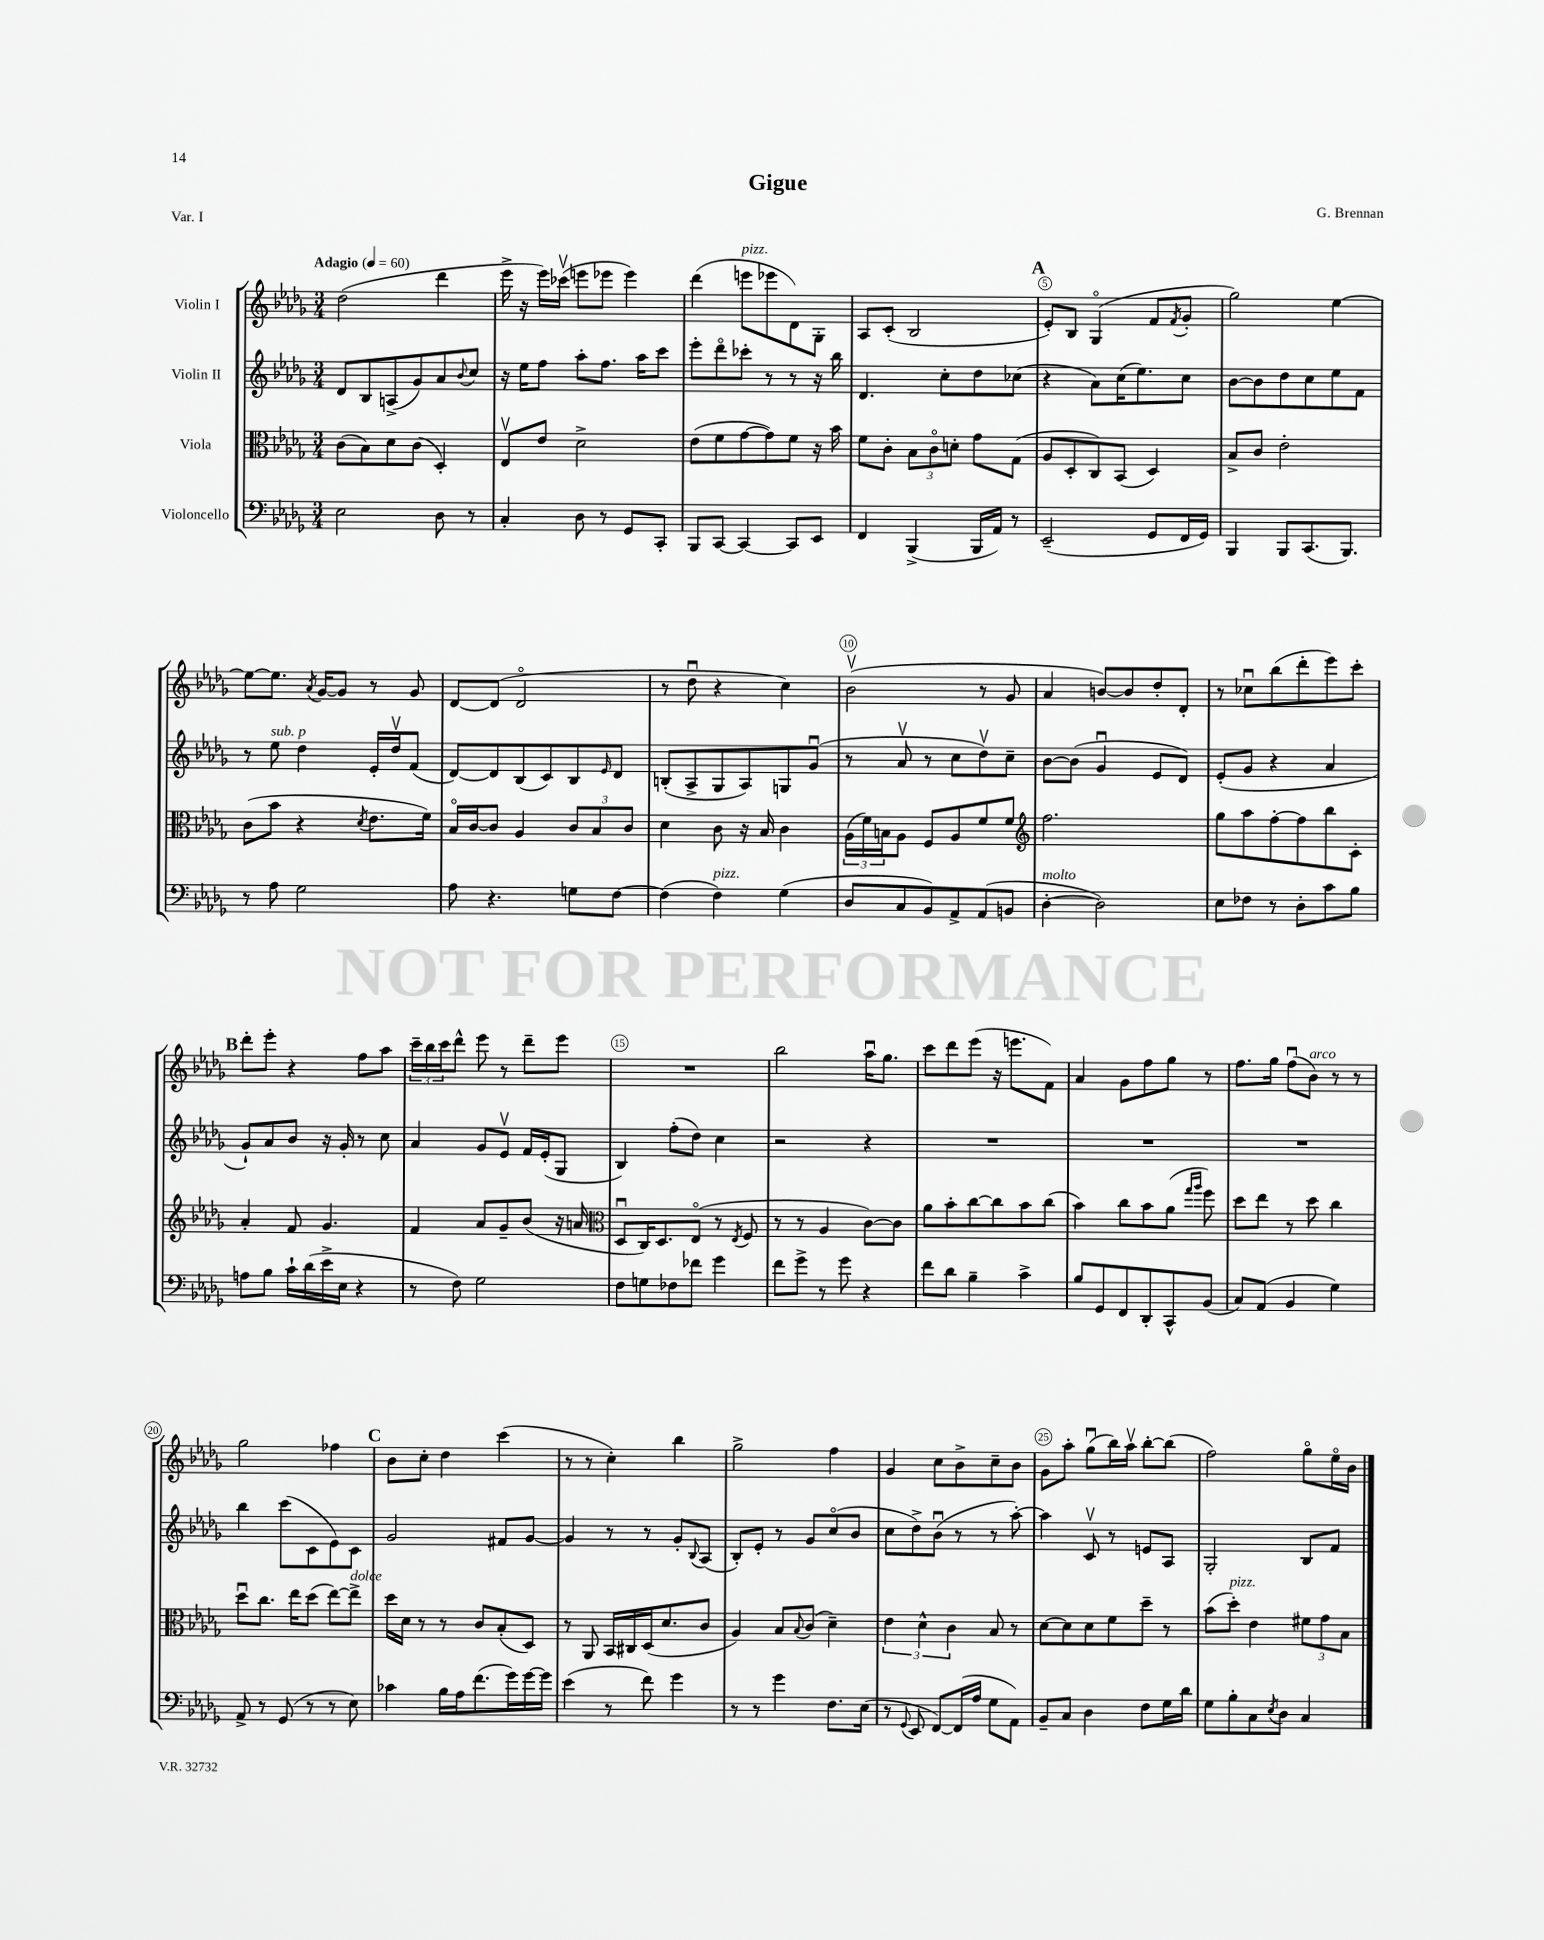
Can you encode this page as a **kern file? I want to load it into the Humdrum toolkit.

**kern	**kern	**kern	**kern
*part4	*part3	*part2	*part1
*staff4	*staff3	*staff2	*staff1
*I"Violoncello	*I"Viola	*I"Violin II	*I"Violin I
*clefF4	*clefC3	*clefG2	*clefG2
*k[b-e-a-d-g-]	*k[b-e-a-d-g-]	*k[b-e-a-d-g-]	*k[b-e-a-d-g-]
*M3/4	*M3/4	*M3/4	*M3/4
*MM60	*MM60	*MM60	*MM60
=1	=1	=1	=1
!	!	!	!LO:TX:a:B:t=Adagio
2E-\	(8c\L	8d-/L	(2dd-\
.	8B-\)	8B-/	.
.	8d-\	(8An^/	.
.	(8c\J	8g-/)	.
8D-\	4D-'/)	8a-/	4ddd-\
.	.	8qqb-/	.
8r	.	8cc/J	.
=2	=2	=2	=2
4C'/	8E-v/L	16r	16eee-^\
.	.	16ee-\KL	16r
.	8e-/J	8ff\J	16eee-\LL)
.	.	.	(16ccc-Xv\JJ
8D-\	2d-^\	8aa-'\L	8eeen\L
8r	.	8.ff\J	8eee-X\J
8GG-/L	.	.	4eee-\)
.	.	16aa-\KL	.
8CC'/J	.	8ccc\J	.
=3	=3	=3	=3
8BBB-/L	(8e-\L	8eee-'\L	(4ddd-\
[8CC/J	8f\	8ddd-\	.
!	!	!	!LO:TX:a:i:t=pizz.
4CC/_	[8g-\	8ccc-X'\J	8eeen\L
.	8g-\])	8r	8eee-X\
8CC/L]	8f\J	8r	8d-\)
8EE-/J	16r	16r	8G-'\J
.	16b-\	16bb-\	.
=4	=4	=4	=4
4FF/	8f\L	4.d-/	8A-/L
.	8c'\J	.	(8c'/J
(4BBB-^/	12B-\L	.	2B-/
.	12c\	.	.
.	.	8cc'\L	.
.	12dn'\J	.	.
16BBB-/LL	8g-\L	8dd-\	.
16AA-/JJ)	.	.	.
8r	(8G-\J	(8cc-X\J	.
!!LO:REH:place=s1:t=A
=5	=5	=5	=5
(2EE-~/	8A-/L	4r	8e-'/L)
.	8D-'/	.	8B-/J
.	8C/)	8a-\L)	(4G-/
.	(8BB-/J	(16cc\K	.
.	.	8.ee-\)	.
8GG-/L	4D-/)	.	8f/L
.	.	.	8qf/
16FF/L	.	8cc\J	8g-'/J
16GG-/JJ)	.	.	.
=6	=6	=6	=6
4BBB-/	8B-^/L	[8b-\L	2gg-\)
.	8c/J	8b-\]	.
8BBB-/L	2e-'\	8dd-\	.
(8.CC/	.	8cc\	.
.	.	8ee-\	[4ee-\
8.BBB-/J)	.	.	.
.	.	8f\J	.
!!LO:LB:g=z
=7	=7	=7	=7
8r	(8c\L	8r	8ee-\L_
!	!	!LO:TX:a:i:t=sub. p	!
8A-\	8b-\J	8ee-\	8.ee-\J]
2G-\	4r	4dd-\	.
.	.	.	8qa-/
.	.	.	[16g-/KL
.	.	.	8g-/J]
.	8qd-/	.	.
.	8.e-\L	16e-'/LL	8r
.	.	16dd-v/J	.
.	.	(8f/J	8g-/
.	16f\Jk)	.	.
=8	=8	=8	=8
8A-\	16B-/LL	[8d-/L)	[8d-/L
.	[16c/J	.	.
4.r	8c/J]	8d-/]	(8d-/J]
.	4A-/	(8B-/	2d-/
.	.	8c/)	.
8Gn\L	12c/L	8B-/	.
.	12B-/	.	.
.	.	16qqe-/	.
[8F\J	.	8d-/J	.
.	12c/J	.	.
=9	=9	=9	=9
(4F\]	4d-\	(8Bn'/L	8r
.	.	8A-^/	8dd-u\
!LO:TX:a:i:t=pizz.	!	!	!
4F\)	8c\	8G-/	4r
.	16r	8A-/)	.
.	16B-/	.	.
(4G-\	4c\	8Gn/	4cc\)
.	.	(8g-u/J	.
=10	=10	=10	=10
8D-/L	(24A-\LL	8r	(2b-v\
.	24f\)	.	.
.	24Bn\J	.	.
8C/	8A-\J	8a-v/	.
8BB-/)	8F/L	8r	.
8AA-^/	8A-/	8cc\L	.
(8AA-/	8f/	8dd-v\)	8r
8BBn/J	8f/J	8cc~\J	8g-/
=11	=11	=11	=11
*	*clefG2	*	*
!LO:TX:a:i:t=molto	!	!	!
[4D-'\	2.ff\	[8b-\L	4a-/
.	.	(8b-\J]	.
2D-\])	.	4g-u/	[8bn/L)
.	.	.	8b/]
.	.	8e-/L	8dd-'/
.	.	8d-/J)	8d-'/J
=12	=12	=12	=12
8E-\L	8gg-\L	(8e-'/L	8r
8F-X\J	8aa-\	8g-/J	8cc-Xu\L
8r	[8ff'\	4r	(8bb-\
8D-'\L	8ff\]	.	8ddd-'\
8c\	8bb-\	4a-/	8eee-\)
8B-\J	8c'\J	.	8ccc'\J
!!LO:LB:g=z
!!LO:REH:place=s1:t=B
=13	=13	=13	=13
8An\L	4a-'/	8g-`/L)	8ddd-'\L
8B-\J	.	8a-/	8eee-'\J
16c`\LL	8f/	8b-/J	4r
(16d-\	.	.	.
16e-^\	4.g-/	16r	.
16E-\JJ	.	16g-'/	.
4r	.	8r	8ff\L
.	.	8cc\	8aa-\J
=14	=14	=14	=14
8r	4f/	4a-/	24ccc~\LL
.	.	.	24bb-\
.	.	.	24ccc\J
8F\)	.	.	8ddd-^^\J
2G-\	8a-/L	8g-/L	8eee-\
.	8g-~/	8e-v/J	8r
.	(8b-/J	16f/LL	8ddd-~\L
.	.	(16e-'/J	.
.	16r	8G-/J	8eee-\J
.	16an/	.	.
=15	=15	=15	=15
*	*clefC3	*	*
8F\L	8D-u/L	4B-/)	2.r
8Gn\	16C/K)	.	.
.	8.D-/	.	.
8F-X\	.	(8ff'\L	.
8f-X\J	(8E-/J	8dd-\J)	.
4g-\	8r	4cc\	.
.	8qE-/	.	.
.	8F/	.	.
=16	=16	=16	=16
8f\L	8r	2r	2bb-\
8g-^\J	8r	.	.
8r	4A-/	.	.
8g-\	.	.	.
4r	[8c\L)	4r	16aa-u\KL
.	.	.	8.gg-\J
.	8c\J]	.	.
=17	=17	=17	=17
8f\L	8a-\L	2.r	8ccc\L
8d-\J	8b-'\	.	8ddd-\
4B-~\	[8cc\	.	(8eee-\J
.	8cc\]	.	16r
.	.	.	8.eeen\L
4c^\	8b-\	.	.
.	(8cc\J	.	8f\J)
=18	=18	=18	=18
8B-/L	4b-\)	2.r	4a-/
8GG-/	.	.	.
8FF/	8cc\L	.	8g-\L
8DD-'/	8b-\	.	8ff\
8CC^^/	(8a-\J	.	8gg-\J
.	16qqgg-/LL	.	.
.	16qqaa-/JJ	.	.
(8BB-/J	8ff\)	.	8r
=19	=19	=19	=19
8C/L)	8dd-\L	2.r	8.ff\L
(8AA-/J	8ee-\J	.	.
.	.	.	16gg-\Jk
4BB-/	8r	.	(8ffu\L
!	!	!	!LO:TX:a:i:t=arco
.	8dd-\	.	8b-\J)
4G-\)	4cc\	.	8r
.	.	.	8r
!!LO:LB:g=z
=20	=20	=20	=20
8AA-^/	8dd-u\L	4bb-\	2gg-\
8r	8.cc\J	.	.
(8GG-/	.	(8ccc\L	.
.	16ee-\KL	.	.
8r	(8dd-\J	8c\	.
8r	[8ee-\L)	8e-\)	4ff-X\
!	!LO:TX:a:i:t=dolce	!	!
8E-\)	8ee-^\J]	8c\J	.
!!LO:REH:place=s1:t=C
=21	=21	=21	=21
4c-X\	16dd-\LL	2g-/	8b-\L
.	16d-\JJ	.	.
.	8r	.	8cc'\J
16B-\LL	8r	.	4dd-\
16A-\J	.	.	.
(8.f\	8c/L	.	.
.	(8B-'/	8f#X/L	(4ccc\
16g-\L)	.	.	.
[16g-\	8D-/J)	[8g-/J	.
16g-\JJ]	.	.	.
=22	=22	=22	=22
(4e-\	8r	4g-/]	8r
.	8AA-/	.	8r
8r	16BB-/LL	8r	4cc'\)
.	16C#X/	.	.
8f\)	(16D-/J	8r	.
.	8.d-/	.	.
4g-\	.	8g-'/L	4bb-\
.	.	8qqB-/	.
.	8c/J	(8A-/J	.
=23	=23	=23	=23
8r	4A-/)	8B-'/L)	2gg-^\
8r	.	8e-'/J	.
4g-\	8B-/L	8r	.
.	8qqB-/	.	.
.	(8c/J	8g-/L	.
8.F\L	4d-~\)	(8cc/	4ff\
.	.	8b-/J	.
(16E-\Jk	.	.	.
=24	=24	=24	=24
8r	6e-\	8cc\L	4g-/
8qqGG-/	.	.	.
8EE-/	.	8dd-^\)	.
.	6d-^^\	.	.
[8FF/L)	.	(8b-u\J	8cc\L
.	6c\	.	.
(16FF/L]	.	8r	8b-^\
16A-/JJ	.	.	.
8G-\L	8B-/	8r	8cc~\
8AA-\J)	8r	[8aa-'\)	8b-\J
=25	=25	=25	=25
8BB-~/L	[8d-\L	4aa-\]	8g-\L
8C/J	8d-\]	.	8aa-'\J
4D-\	8d-\	8cv/	(8gg-u\L
.	8f\	8r	16bb-\L)
.	.	.	16aa-v\JJ
8F\L	8dd-~\J	8en/L	[8bb-'\L
16G-\L	8r	8A-/J	(8bb-\J]
16d-\JJ	.	.	.
=26	=26	=26	=26
8G-\L	(8b-\L	2G-'/	2ff\)
!	!LO:TX:a:i:t=pizz.	!	!
8B-'\	8dd-'\J)	.	.
8C\	4e-\	.	.
8qE-/	.	.	.
8D-\J	.	.	.
4C/	12f#X\L	8B-/L	8gg-\L
.	12g-\	.	.
.	.	8f/J	16ee-\L
.	12B-\J	.	.
.	.	.	16b-\JJ
==	==	==	==
*-	*-	*-	*-
